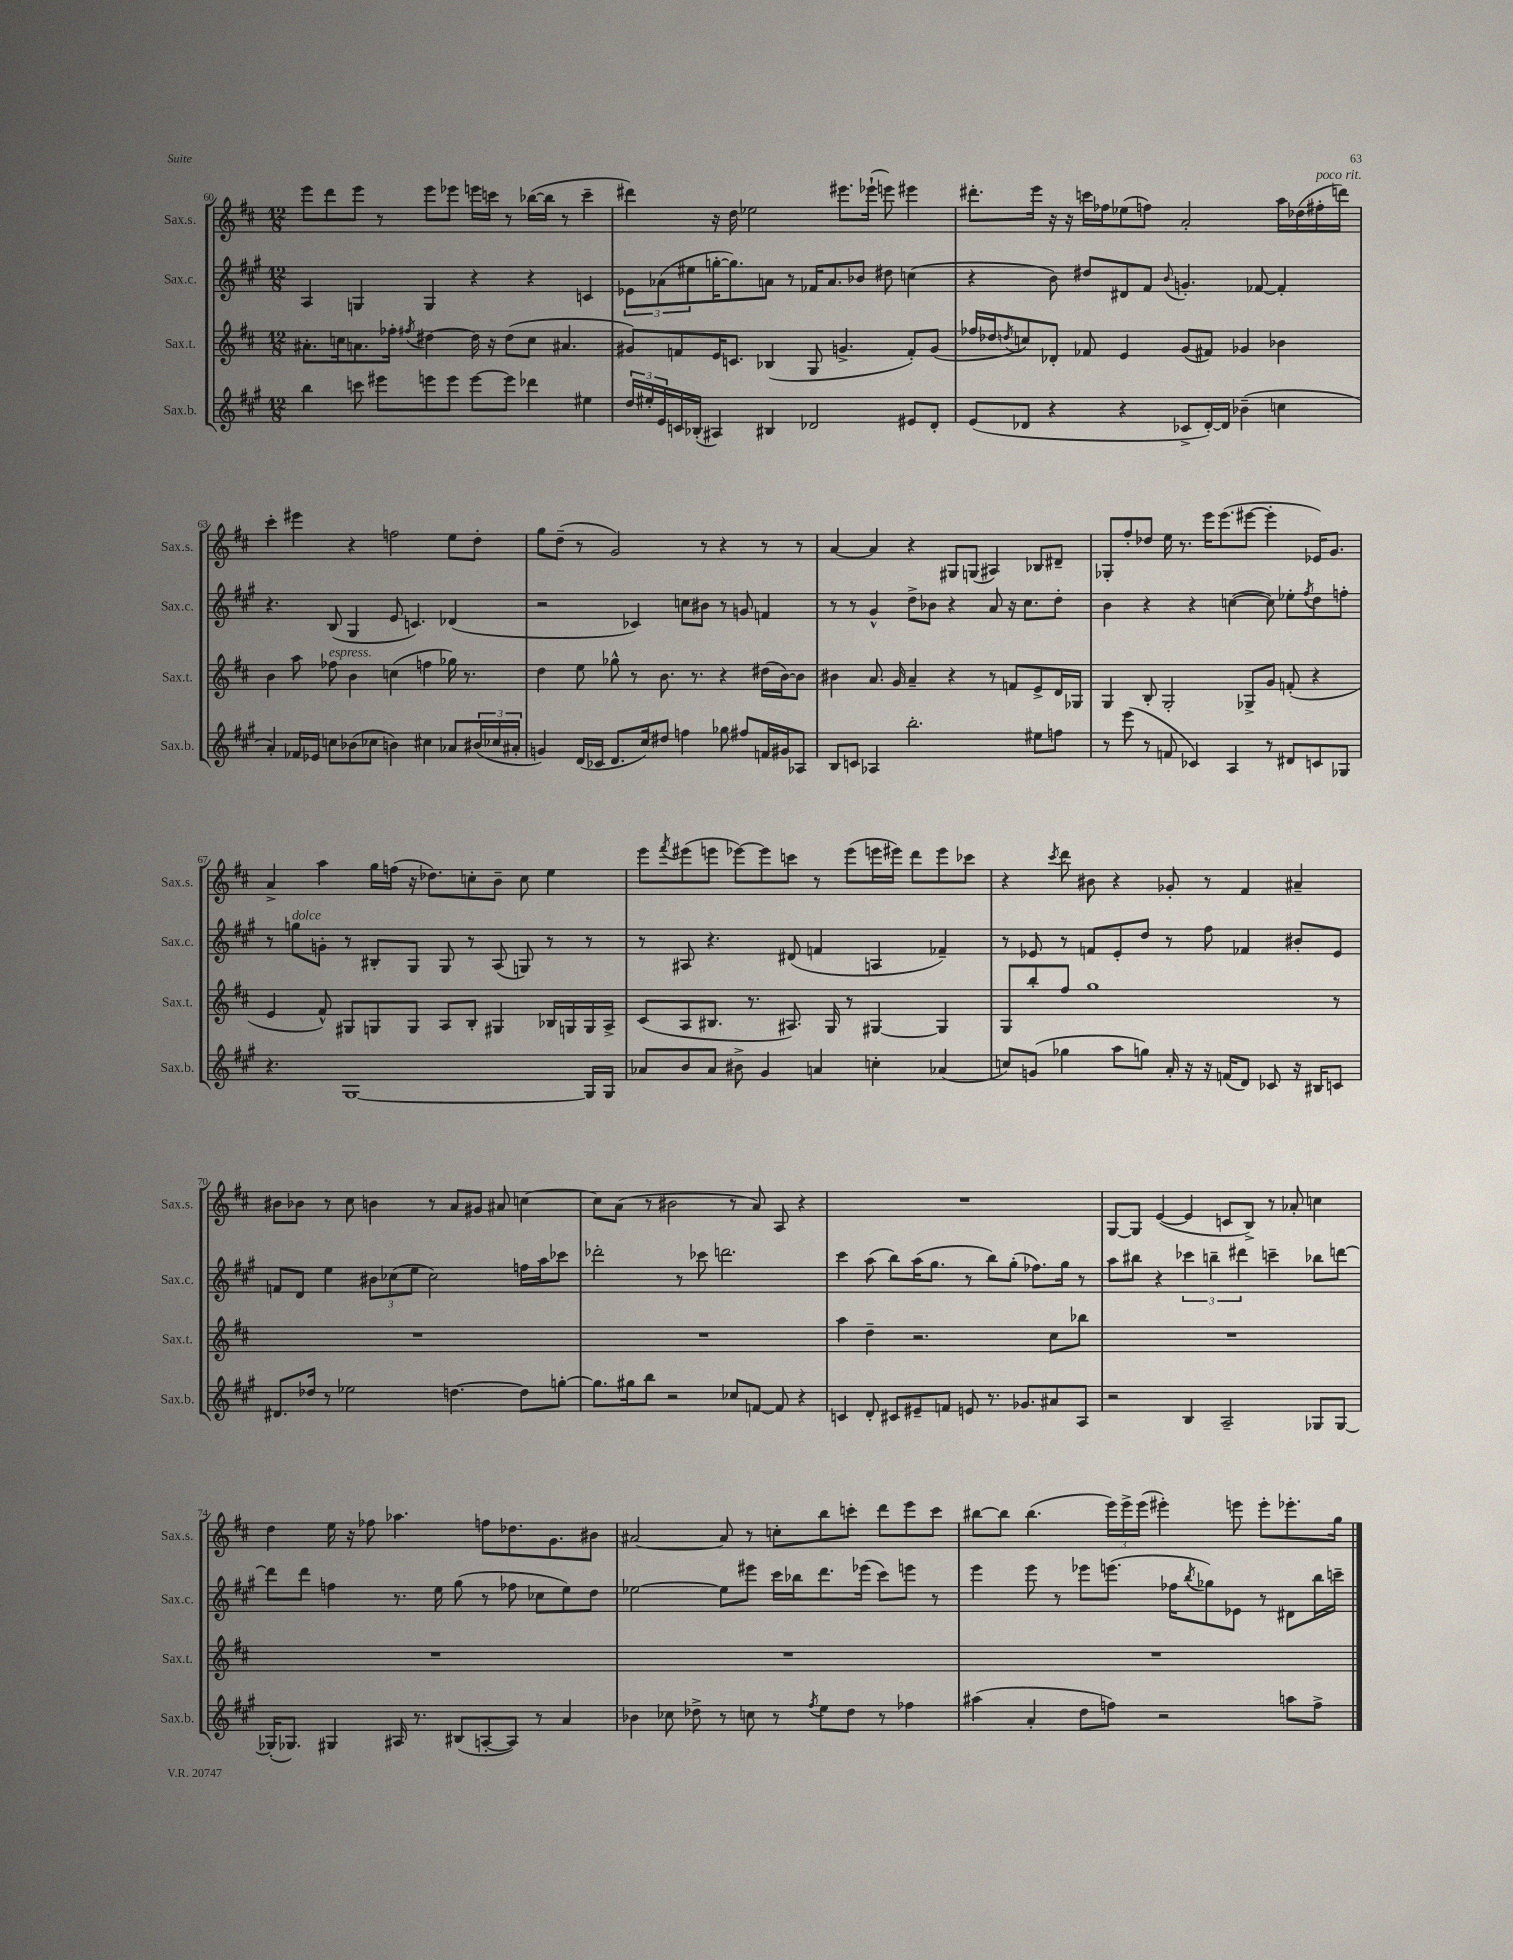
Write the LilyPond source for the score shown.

<<
\new StaffGroup <<
\new Staff = "s0" \with { instrumentName = "Sax.s." shortInstrumentName = "Sax.s." } {
    \clef treble \key d \major \numericTimeSignature \time 12/8
    e'''8 d'''8 e'''8 r8 e'''8 ees'''8 e'''16 c'''16 r8 bes''16~( bes''16 r8 c'''4-- |
    dis'''4) r16 d''16 ees''2 eis'''8. ees'''16-!( e'''8) eis'''4 |
    dis'''8.-. e'''16 r16 r16 c'''16 fes''16 ees''8( f''8) a'2-. a''16 des''16( fis''16-.^\markup { \italic "poco rit." } d'''16) |
    cis'''4-. eis'''4 r4 f''2 e''8 d''8-. |
    g''8 d''8--( r8 g'2) r8 r4 r8 r8 |
    a'4~ a'4 r4 gis8 g8( ais4) bes8 dis'8-- |
    ges8-. fis''8-. des''8 e''16 r8. e'''16 e'''8.( eis'''8~ eis'''4-. ees'16) g'8. |
    a'4-> a''4 g''16 f''16( r16 des''8.) c''8-. b'8-- c''8 e''4 |
    e'''8 \acciaccatura { fis'''8 } eis'''8( e'''8 ees'''8~) ees'''8 c'''8 r8 ees'''8( e'''16 eis'''16) d'''8 eis'''8 ces'''8 |
    r4 \acciaccatura { cis'''8 } d'''8 bis'8 r4 ges'8-. r8 fis'4 ais'4-- |
    bis'8 bes'8 r8 cis''8 b'4 r8 a'8 gis'8 ais'8 c''4~ |
    c''8 a'8( r8 bis'2 r8 a'8) a8 r4 |
    R1. |
    g8~ g8 e'4~( e'4 c'8 b8->) r8 aes'8-. c''4 |
    d''4 e''16 r16 fes''8 aes''4. f''8 des''8. g'8. bis'8 |
    ais'2~ ais'8 r8 c''8-. b''8 c'''8-. d'''8 e'''8 c'''8 |
    bis''8~ bis''8 bis''4.( \tuplet 3/2 { e'''16) e'''16-> e'''16( } eis'''4-.) e'''8 e'''8-. ees'''8.-. g''16 \bar "|." |
}
\new Staff = "s1" \with { instrumentName = "Sax.c." shortInstrumentName = "Sax.c." } {
    \clef treble \key a \major \numericTimeSignature \time 12/8
    a4 g4 g4 r4 r4 c'4 |
    \tuplet 3/2 { ees'8 aes'8( eis''8 } g''16~-. g''8.) a'8 r8 fes'16 a'8. bes'8 dis''8 c''4( |
    r4 b'8) dis''8 dis'8 fis'8 \appoggiatura { b'8 } g'4.-. fes'8~ fes'4-. |
    r4. b8( gis4 e'8 c'4.) des'4( |
    r2 ces'4) c''8 bis'8 r8 g'8 f'4 |
    r8 r8 gis'4-^ d''8-> bes'8 r4 a'8 r16 cis''8. d''8-. |
    b'4 r4 r4 c''4~( c''8) ees''8-. \acciaccatura { fis''8 } d''8 f''8-. |
    r8 g''8^\markup { \italic "dolce" } g'8-. r8 bis8-. gis8 gis8 r8 a8( g8) r8 r8 |
    r8 ais8 r4. dis'8( f'4 a4 fes'4--) |
    r8 ees'8 r8 f'8 ees'8-. d''8 r8 fis''8 fes'4 bis'8-. ees'8 |
    f'8 d'8 e''4 \tuplet 3/2 { bis'8 ces''8( e''8 } ces''2) f''16 a''16 ces'''8 |
    des'''2-. r8 ces'''8 d'''2. |
    cis'''4 a''8( b''8) a''16( gis''8. r8 b''8) gis''8-.( fes''8.) gis''16 r8 |
    a''8 bis''8 r4 \tuplet 3/2 { ces'''4 b''4-- dis'''4 } c'''4-- bes''8 d'''8~ |
    d'''8 d'''8 f''4 r8. e''16 gis''8( r8 fes''8 ces''8 e''8) d''8 |
    ees''2~ ees''8 eis'''8 cis'''16 bes''16 d'''8. ees'''16( cis'''8) e'''8 r8 |
    e'''4 e'''8 r8 ees'''8 e'''8.( fes''16 \acciaccatura { b''8 } ges''8) ees'8 r8 dis'8 b''16 c'''16-- \bar "|." |
}
\new Staff = "s2" \with { instrumentName = "Sax.t." shortInstrumentName = "Sax.t." } {
    \clef treble \key d \major \numericTimeSignature \time 12/8
    ais'8.-. c''16 a'8. fes''16-. \acciaccatura { fis''8 } dis''4~ dis''16 r16 dis''8( c''8 ais'4. |
    gis'8) f'8 e'16 c'8. bes4( g8 g'4.-> f'8-.) g'8( |
    fes''16 des''16 \acciaccatura { d''8 } c''8) des'8-. fes'8 e'4 g'8( fis'8) ges'4 bes'4 |
    b'4 a''8 fes''8^\markup { \italic "espress." } b'4 c''4( f''4 ges''16) r8. |
    d''4 e''8 ges''8-^ r8 b'8. r8. r4 dis''16( b'16~) b'8 |
    bis'4 a'8. g'16 a'4-- r4 r8 f'8 e'8-> d'16 ges16 |
    g4 b8-. g2-. ges8-> g'8 f'8-.( r4 |
    e'4 fis'8-^) gis8 g8 g8 a8 b8-. gis4 bes16 g16 g16 a16-> |
    cis'8( a8 bis8. r8. ais8.) g16 r8 gis4~ gis4 |
    g8 b''8-. fis''8 g''1 r8 |
    R1. |
    R1. |
    a''4 d''4-- r2. cis''8 bes''8 |
    R1. |
    R1. |
    R1. |
    R1. \bar "|." |
}
\new Staff = "s3" \with { instrumentName = "Sax.b." shortInstrumentName = "Sax.b." } {
    \clef treble \key a \major \numericTimeSignature \time 12/8
    b''4 c'''8 eis'''8 e'''8 e'''8 e'''8~ e'''8 des'''4 eis''4 |
    \tuplet 3/2 { d''16 eis''16-. e'16 } c'16 bes16-.( ais4) bis4 des'2 eis'8 des'8-. |
    e'8( des'8 r4 r4 ces'8-> des'16~-.) des'16 bes'4--( c''4 |
    a'4-.) fes'16 ees'16 c''8 bes'8( ces''8 b'4) cis''4 aes'8 \tuplet 3/2 { bis'16( ces''16 ais'16-. } |
    g'4) d'16( ces'16 d'8. cis''16) dis''8 f''4 ges''8 fis''8 f'16 gis'16 aes8 |
    b8 c'8 aes4 b''2.-. eis''8 f''8 |
    r8 e'''8( r8 f'8 ces'4) a4 r8 dis'8 c'8 ges8 |
    r4. gis1~ gis16 gis16 |
    aes'8 b'8 aes'8 bis'8-> gis'4 a'4 c''4-. aes'4( |
    c''8) g'8( ges''4 a''8 g''8) a'16-. r16 r16 f'16( d'8) ces'8 r16 bis16 c'8 |
    dis'8. des''16 r8 ees''2 d''4.~ d''8 g''8~-. |
    g''8. gis''16 b''8 r2 ces''8 f'8~ f'8 r4 |
    c'4 d'8-. cis'8 eis'8-- f'8 e'8 r8. ges'8. ais'8 a8 |
    r2 b4 a2-- ges8 ges8~ |
    ges16-.( ges8.) gis4 ais16 r8. bis8( a8~-. a8) r8 a'4 |
    bes'4 ces''8 des''8-> r8 c''8 r8 \acciaccatura { fis''8 } e''8 des''8 r8 fes''4 |
    ais''4( a'4-. d''8 f''8) r2 a''8 f''8-> \bar "|." |
}
>>
>>
\layout { \context { \Score currentBarNumber = #60 } }
